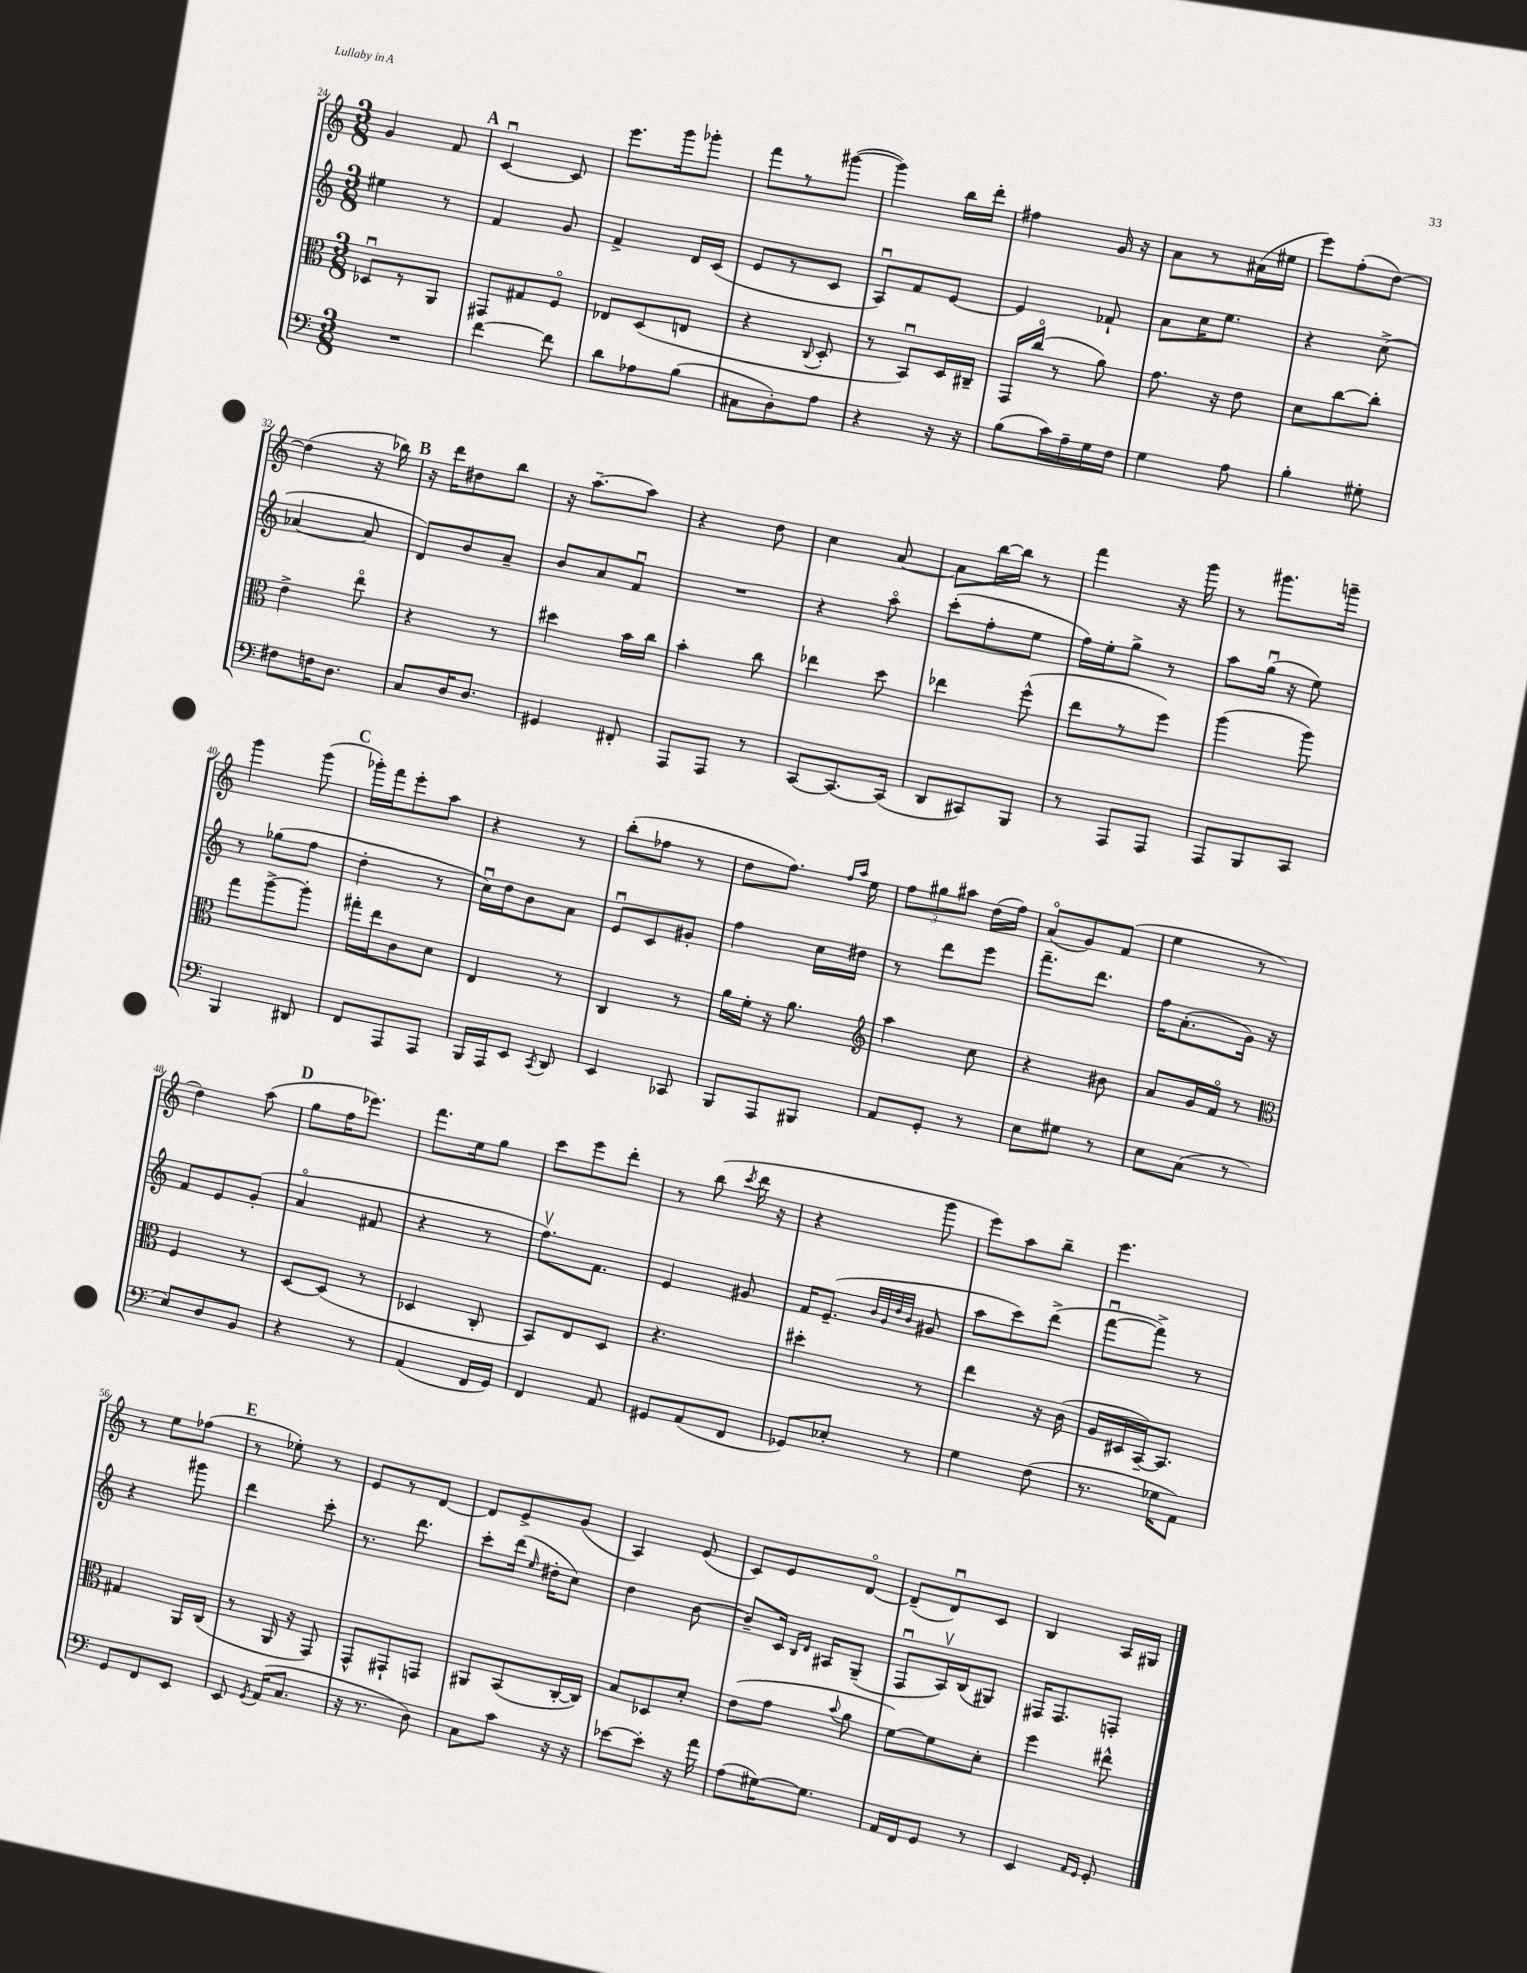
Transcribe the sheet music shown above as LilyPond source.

<<
\new StaffGroup <<
\new Staff = "s0" {
    \clef treble \key c \major \numericTimeSignature \time 3/8
    \autoBeamOff g'4 f'8 |
    \mark \markup { \bold "A" } c'4~\downbow c'8 |
    e'''8.[ g'''16 ges'''8]-. |
    f'''8[ r8 gis'''8]~( |
    gis'''4) b''16[ d'''16]-. |
    fis''4 g'16 r16 |
    a'8[ r8 ais'16( eis''16] |
    e'''8[) f''8-.( d''8]~) |
    d''4( r16 bes''16) |
    \mark \markup { \bold "B" } r16 d'''16[ dis''8 b''8] |
    r16 a''8.[~-- a''8] |
    r4 d''8 |
    c''4 a'8~ |
    a'8[ b''16~ b''16] r8 |
    f'''4 r16 g'''16 |
    r8 gis'''8.[ g'''16]-- |
    g'''4 g'''8( |
    \mark \markup { \bold "C" } ges'''16[-.) f'''16 e'''8-. a''8] |
    r4 r8 |
    b''8[-.( fes''8] r8 |
    d''8[ f''8.]) \grace { f''16[ a''16] } e''16 |
    \tuplet 3/2 { f''8[ gis''8 ais''8] } d''16[( f''16]) |
    a'8[\flageolet( g'8) f'8]( |
    e''4 r8 |
    d''4) a''8( |
    \mark \markup { \bold "D" } g''8[ f''16 ees'''8.]) |
    f'''8.[ e''16 g''8] |
    c'''8[ e'''8 d'''8]-. |
    r8 b''8( \acciaccatura { c'''8 } d'''16 r16 |
    r4 g'''8 |
    e'''8[) a''8 b''8]-- |
    e'''4. |
    r8 e''8[ fes''8]( |
    \mark \markup { \bold "E" } r8 ees''8-.) r8 |
    e'8[ r8 d'8]~ |
    d'8[ e'8-> g'8]( |
    a4) e'8( |
    c'8[) e'8 d'8]~\flageolet |
    d'8[--( d'8\downbow) c'8] |
    b4 a16[ gis16] \bar "|." |
}
\new Staff = "s1" {
    \clef treble \key c \major \numericTimeSignature \time 3/8
    \autoBeamOff eis''4 r8 |
    \mark \markup { \bold "A" } f'4 g'8 |
    f'4-> d'16[ c'16]( |
    e'8[ r8 c'8] |
    a8[\downbow) f'8 e'8]~ |
    e'4 fes'8-! |
    a'8[ c''16 e''8.] |
    r4 c''8->( |
    aes'4~ aes'8 |
    \mark \markup { \bold "B" } d'8[) b'8 a'8]-- |
    b'8[ a'8 f'8]\downbow |
    R4. |
    r4 a''8\flageolet |
    c'''8[-.( f''8-. e''8] |
    f''16[) e''16-. g''8]-> r8 |
    a''8[ g''16]\downbow( r16 e''8) |
    r8 ges''8[( f''8] |
    \mark \markup { \bold "C" } d''4-. r8 |
    c''16[\downbow) d''16 b'8 a'8] |
    e'8[\downbow c'8 gis'8]-. |
    f''4 c''16[ dis''16] |
    r8 d'''8[ e'''8] |
    f'''8.[-- d'''8.] |
    f''16[ a'8.-.( g'16]) r16 |
    f'8[ e'8 g'8]-.( |
    \mark \markup { \bold "D" } a'4\flageolet fis'8 |
    r4 r8 |
    f''8.[\upbow) f'8.] |
    e'4 gis'8 |
    f'16[ e'8.]--( \grace { b'32[ g'32 d''32 b'32] } gis'8 |
    a''8[ c'''8) d'''8]->( |
    f'''8[~\downbow f'''8]->) r8 |
    r4 gis'''8 |
    \mark \markup { \bold "E" } d'''4 c'''8-. |
    r8. d'''8. |
    c'''8[-. d'''16]( \grace { e''16 } dis''16[-. c''8]) |
    d''4 b'8~ |
    b'8[-- c'16] \grace { b16[ d'16] } ais16[ g8]--( |
    f8[\downbow a16\upbow) b16( gis8]) |
    fis16[ fis8. f8]-. \bar "|." |
}
\new Staff = "s2" {
    \clef alto \key c \major \numericTimeSignature \time 3/8
    \autoBeamOff des8[\downbow r8 a,8] |
    \mark \markup { \bold "A" } gis,8[ gis8 f8]\flageolet |
    ees8[ d8( e8] |
    r4 \appoggiatura { c8 } d8-. |
    r8 b,8[\downbow) d16 cis16]-- |
    g,16[ c''16]\flageolet( r8 a'8) |
    g'8. r16 e'8 |
    d'8[ c''8~ c''8]-. |
    e'4-> e''8\flageolet |
    \mark \markup { \bold "B" } r4 r8 |
    dis''4 b'16[ c''16] |
    b'4-. c''8 |
    ees''4 d''8 |
    ees''4 f''8-^( |
    e''8[ r8 f''8]) |
    a''4( a''8) |
    g''8[ a''8~-> a''8]-. |
    \mark \markup { \bold "C" } gis''16[-. e''16 c'8 d'8] |
    e4 r8 |
    c4 r8 |
    a'16[ f'16]-. r16 a'8. |
    \clef treble a''4 c''8 |
    r4 bis'8 |
    a'8[ g'16 f'16]\flageolet r8 |
    \clef alto f4 r8 |
    \mark \markup { \bold "D" } d8[~ d8]( r8 |
    des4 c8-. |
    b,8[) e8 d8] |
    r4. |
    dis''4-. r8 |
    e''4 r16 c'16( |
    a16[ dis16 b,16~--) b,8.] |
    gis4 a,16[ c16]( |
    \mark \markup { \bold "E" } r8 a,16 r16 g,8) |
    g,8[-^ gis,8-! g,8] |
    ais,8[ b,8( c16~-. c16]) |
    b8[ des8 d'8]-. |
    e'8[( g'8] \appoggiatura { b'8 } a'8 |
    f'8[~) f'8 d'8]-. |
    f''4 eis''8-^ \bar "|." |
}
\new Staff = "s3" {
    \clef bass \key c \major \numericTimeSignature \time 3/8
    \autoBeamOff R4. |
    \mark \markup { \bold "A" } f'4~ f'8 |
    d'8[ aes8 b8]( |
    cis8[ d8-.) a8] |
    r4 r16 r16 |
    b8[( c'16) a16-- g16 f16] |
    g4 a8 |
    b4-. gis8-. |
    fis8[ f16 d8.] |
    \mark \markup { \bold "B" } c8[ d16 d8.] |
    gis,4 fis,8-. |
    a,,8[ a,,8] r8 |
    c,8[~ c,8.~ c,16]( |
    d,8[ cis,8) b,,8] |
    r8 a,,8[ a,,8] |
    a,,8[ b,,8 c,8] |
    b,,4 dis,8 |
    \mark \markup { \bold "C" } f,8[ a,,8 a,,8] |
    b,,16[ a,,16 e,8] \acciaccatura { c,8 } d,8 |
    e,4 ces,8 |
    b,,8[ a,,8 bis,,8] |
    a,8[ g,8]-. r8 |
    e8[ gis8] r8 |
    e8[ c8]( r8 |
    e8[) d8 b,8] |
    \mark \markup { \bold "D" } r4 r8 |
    a,4( f,16[ g,16]) |
    f,4 a,8 |
    gis,8[ a,8( f,8] |
    ges,8[) ees8]-. r8 |
    g4 f8( |
    r8. ges16[ a,8]) |
    g,8[ f,8 e,8] |
    \mark \markup { \bold "E" } e,8 \acciaccatura { g,8 } a,16[( c8.] |
    r16 r8. d8) |
    c8[ c'8] r16 r16 |
    ees'8[~ ees'8]-. r16 a'16 |
    a8[( gis16~) gis8.] |
    a,16[ f,16 g,8] r8 |
    e,4 \grace { a,16[ g,16] } g,8-. \bar "|." |
}
>>
>>
\layout { \context { \Score currentBarNumber = #24 } }
